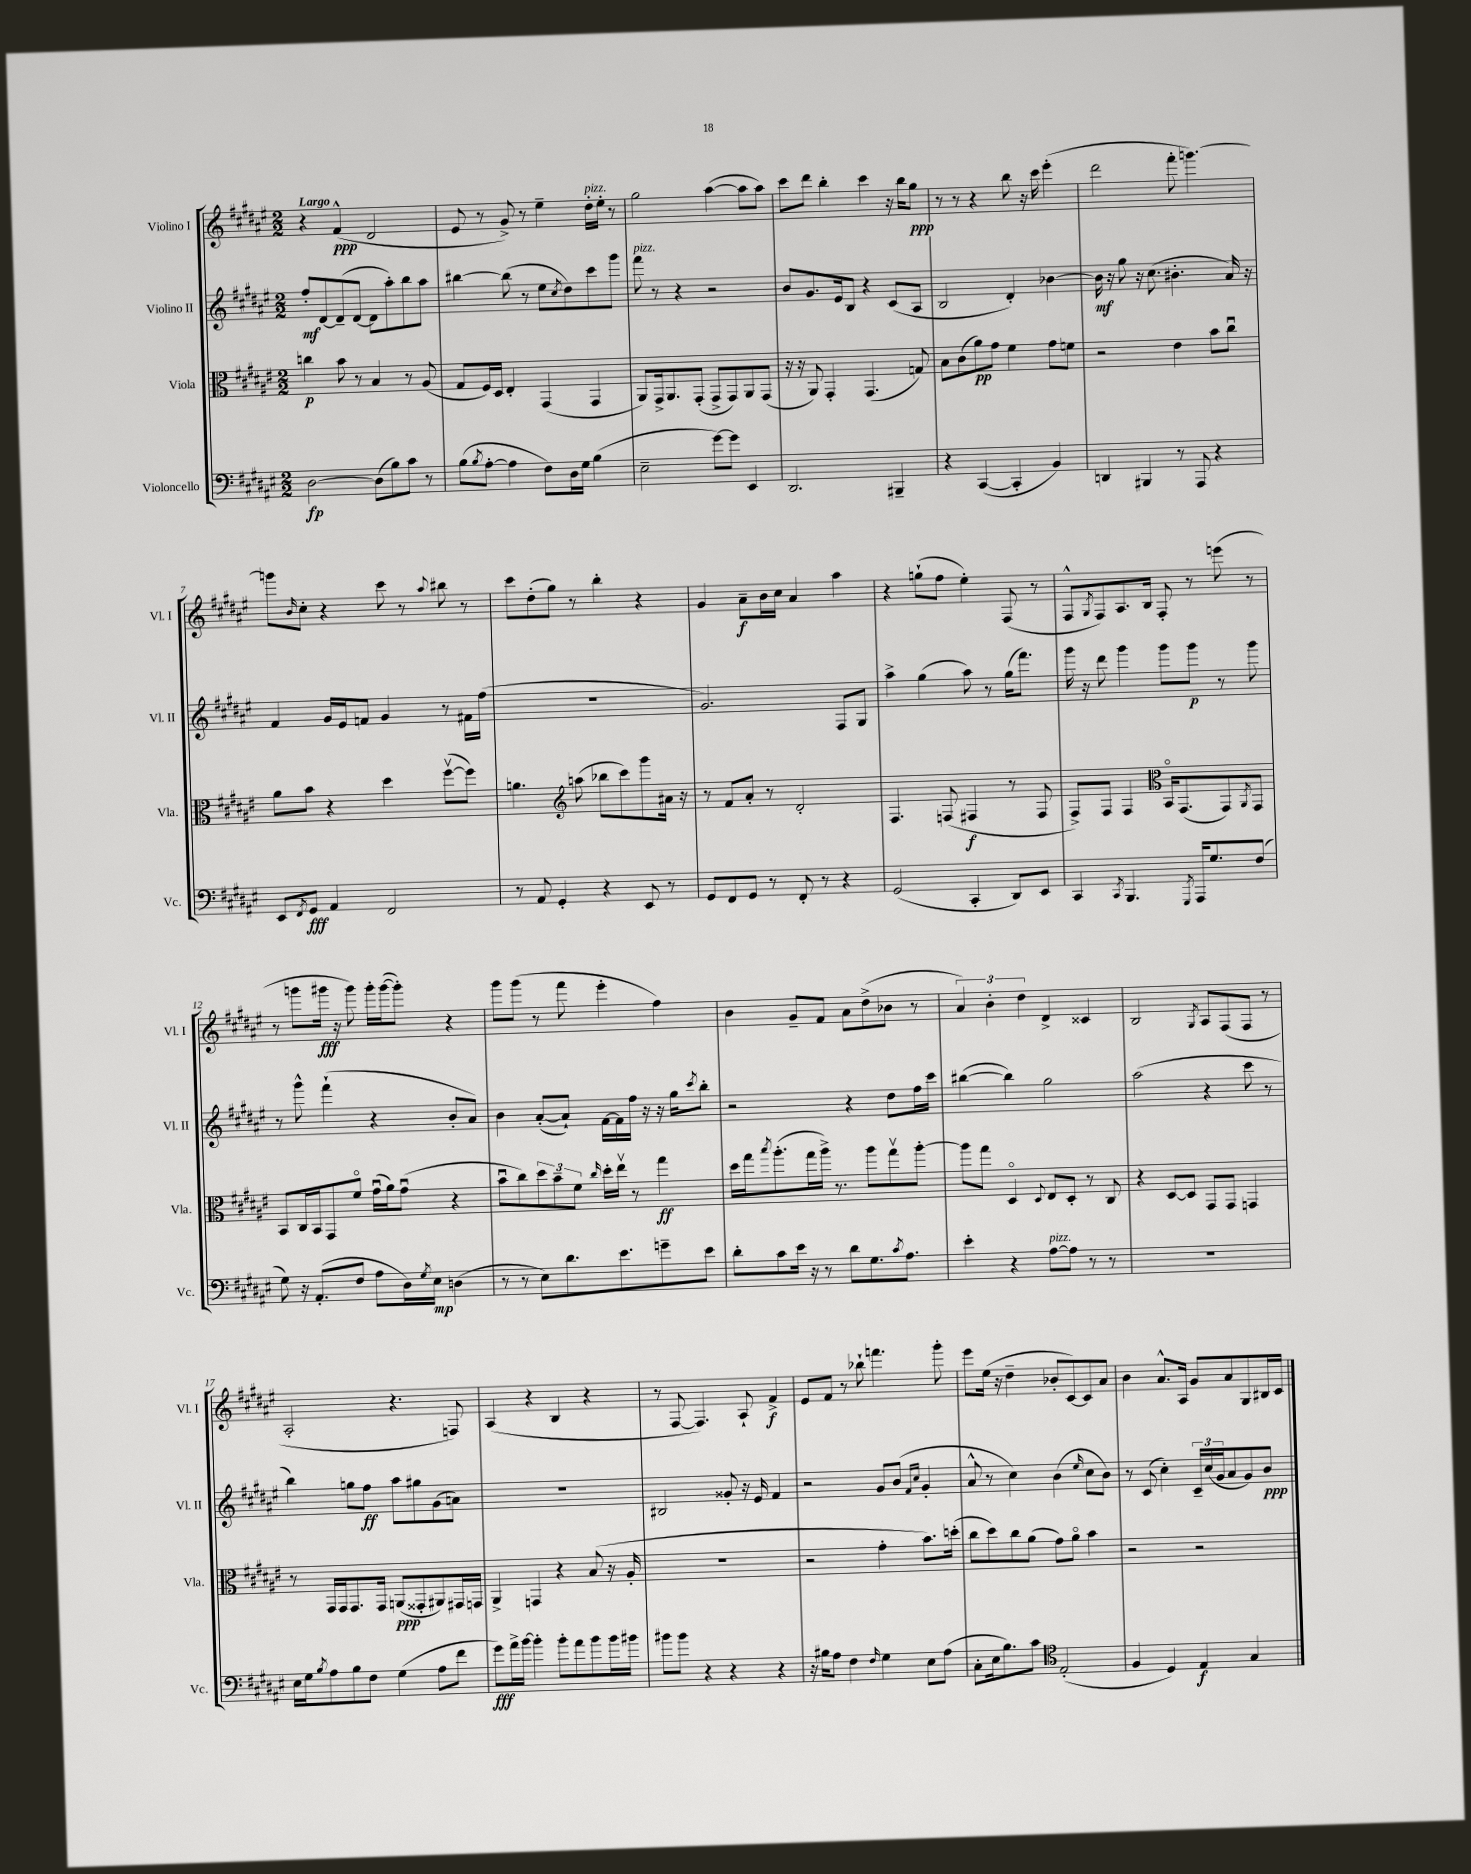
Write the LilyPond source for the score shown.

<<
\new StaffGroup <<
\new Staff = "s0" \with { instrumentName = "Violino I" shortInstrumentName = "Vl. I" } {
    \clef treble \key fis \major \numericTimeSignature \time 2/2 \tempo "Largo"
    r4 fis'4-^\ppp( dis'2 |
    eis'8 r8 gis'8->) r8 eis''4-- dis''16-.^\markup { \italic "pizz." } eis''16-. r8 |
    gis''2 ais''4~( ais''8 ais''8) |
    cis'''8 dis'''8 b''4-. cis'''4 r16 b''16 gis''8\ppp |
    r8 r8 r4 b''8 r16 cis'''16 eis'''4-.( |
    dis'''2 fis'''8-. g'''4.~) |
    g'''8 \grace { b'16 } cis''8-. r4 cis'''8 r8 \appoggiatura { ais''8 } bis''8 r8 |
    cis'''8 dis''8-.( gis''8) r8 b''4-. r4 |
    gis'4 ais'8--\f b'16 cis''16 ais'4 ais''4 |
    r4 g''8-!( fis''8 eis''4-.) fis8( r8 |
    fis8-^ \acciaccatura { gis8 } fis8) ais8. b16 fis8-. r8 e'''8( r8 |
    r8 g'''8 gis'''16\fff r16 gis'''8) gis'''16-. gis'''16~( gis'''8-.) r4 |
    gis'''8 gis'''8( r8 fis'''8 eis'''4-. fis''4) |
    b'4 gis'8-- fis'8 ais'8 dis''8->( bes'8 r8 |
    \tuplet 3/2 { ais'4) b'4-. dis''4 } dis'4-> cisis'4 |
    b2 \acciaccatura { gis8 } ais8 fis8( fis8 r8 |
    ais2-. r4. f8) |
    ais4( r4 b4 r4 |
    r8 fis8~ fis4.) ais8-! fis'4->\f |
    eis'8 fis'8 r8 bes''8-! f'''4. gis'''8-. |
    eis'''8 eis''16( r16 dis''4-- bes'8-. cis'8~) cis'8 ais'8 |
    b'4 ais'8.-^ ais16 gis'8 ais'8 gis8 bis16 cis'16 \bar "|." |
}
\new Staff = "s1" \with { instrumentName = "Violino II" shortInstrumentName = "Vl. II" } {
    \clef treble \key fis \major \numericTimeSignature \time 2/2
    fis''8-.\mf dis'8~ dis'8--( dis'8~ dis'8 ais''8-.) b''8 ais''8 |
    bis''4~ bis''8( r8 eis''8 \acciaccatura { cis''8 } dis''8) cis'''8 gis'''8 |
    fis'''8^\markup { \italic "pizz." } r8 r4 r2 |
    b'8 gis'8. eis'16 b8 r4 cis'8( ais8 |
    b2 dis'4-.) bes'4~ |
    bes'16\mf r16 gis''8 r16 cis''8.( bis'4.-. ais'16) r16 |
    fis'4 gis'16 eis'16 f'8 gis'4 r8 fis'16 fis''16( |
    R1 |
    gis'2.) fis8 gis8 |
    ais''4-> gis''4( ais''8) r8 gis''16( fis'''8.) |
    gis'''16 r16 dis'''8 gis'''4 gis'''8 gis'''8\p r8 gis'''8 |
    r8 gis'''8-^ fis'''4-!( r4 b'8-. ais'8) |
    b'4 ais'8~-.( ais'8-!) fis'16~ fis'16 fis''16 r16 r16 gis''16 \acciaccatura { cis'''8 } b''8-. |
    r2 r4 dis''8 fis''16 cis'''16 |
    bis''4~( bis''4) gis''2 |
    ais''2( r4 cis'''8 r8 |
    b''4) g''8 fis''8\ff ais''8 gis''8 gis'8( a'8) |
    R1 |
    bis2 gisis'8-. r16 eis'16 fis'4 |
    r2 gis'8 b'8( \grace { fis'16 cis''16 } gis'4-. |
    ais'8-^ r8 cis''4) b'4( \grace { eis''16 } cis''8 b'8) |
    r8 cis'8( cis''4-.) \tuplet 3/2 { cis'16-- cis''16( gis'16 } ais'8 gis'8) b'8\ppp \bar "|." |
}
\new Staff = "s2" \with { instrumentName = "Viola" shortInstrumentName = "Vla." } {
    \clef alto \key fis \major \numericTimeSignature \time 2/2
    c''4\p b'8 r8 b4 r8 ais8( |
    gis8 fis16) dis16 eis4-. gis,4( gis,4 |
    ais,8) gis,16-> ais,8. gis,8-.( gis,8-> gis,8) ais,8 gis,8( |
    r16 r16 ais,8) gis,4-. gis,4.( g8) |
    b8 cis'8( ais'8\pp) gis'8 fis'4 gis'8 f'8 |
    r2 eis'4 b'8 cis''8\downbow |
    ais'8 b'8 r4 dis''4 fis''8~\upbow( fis''8) |
    a'4. \clef treble a''8( bes''8 cis'''8) gis'''8 ais'16 r16 |
    r8 fis'8 ais'8-. r8 dis'2-. |
    fis4. f8( fis4\f r8 fis8 |
    fis8->) fis8 fis4 \clef alto b,16\flageolet gis,8.( gis,8) \acciaccatura { ais,8 } gis,8 |
    b,8 cis16 b,16 gis,8 fis'8\flageolet gis'16\downbow( ais'16) gis'8\downbow( r4 |
    b'8\downbow cis''8) \tuplet 3/2 { dis''8 b'8-- fis'8 } \grace { cis''16 } dis''16-. eis''16\upbow r8 gis''4\ff |
    dis''16 gis''16 \acciaccatura { b''8 } ais''8.-.( gis''16 ais''16->) r8. ais''8 gis''8\upbow ais''8~-. |
    ais''8 gis''8 dis4\flageolet \appoggiatura { dis8 } eis8 dis8-. r8 cis8 |
    r4 dis8~ dis8 gis,8 gis,8 g,4 |
    r8 gis,16 gis,16 gis,8. gis,16 a,8\ppp( gisis,8-. ais,8) gis,16 g,16 |
    ais,4-> g,4 r4 b8( r16 ais16-. |
    R1 |
    r2 gis'4-. b'8.) d''16-.( |
    cis''8 dis''8) cis''8 ais'8( gis'8) ais'8\flageolet b'4 |
    r2 r2 \bar "|." |
}
\new Staff = "s3" \with { instrumentName = "Violoncello" shortInstrumentName = "Vc." } {
    \clef bass \key fis \major \numericTimeSignature \time 2/2
    dis2~\fp dis8( b8) cis'8 r8 |
    b8( \acciaccatura { b8 } ais8~-. ais4 fis8) dis16 gis16 b4( |
    eis2-- gis'8~) gis'8 eis,4 |
    dis,2. bis,,4-- |
    r4 cis,4~( cis,4-. b,4) |
    d,4 bis,,4 r8 ais,,8 r4 |
    eis,8 \acciaccatura { fis,8 } gis,8\fff ais,4 fis,2 |
    r8 ais,8 gis,4-. r4 eis,8 r8 |
    gis,8 fis,8 gis,8 r8 fis,8-. r8 r4 |
    gis,2( cis,4-. dis,8) eis,8 |
    cis,4 \acciaccatura { cis,8 } b,,4. \acciaccatura { gis,,8 } ais,,16 gis8. fis8( |
    gis8) r16 ais,8.-.( fis8 ais8 dis16) \acciaccatura { gis8 } eis16\mp d4( |
    r8 r8 eis8) dis'8. eis'8. g'8-- eis'8 |
    dis'8-. cis'8 eis'16 r16 r8 dis'8 gis8. \acciaccatura { cis'8 } ais8. |
    eis'4-. r4 ais8~^\markup { \italic "pizz." } ais8 r8 r8 |
    R1 |
    eis16 gis16 \acciaccatura { b8 } ais8 b8 fis8 gis4( ais8 fis'8 |
    gis'8\fff) ais'16-> b'16~ b'4-. b'8-. ais'8 b'8 b'16 bis'16 |
    bis'8 bis'8 r4 r4 r4 |
    r16 bis16 ais8 fis4 \grace { fis16 } gis4 eis8 ais8( |
    cis8-. eis16 b8.) cis'8 \clef tenor eis2-.( |
    fis4 dis4) eis4\f gis4 \bar "|." |
}
>>
>>
